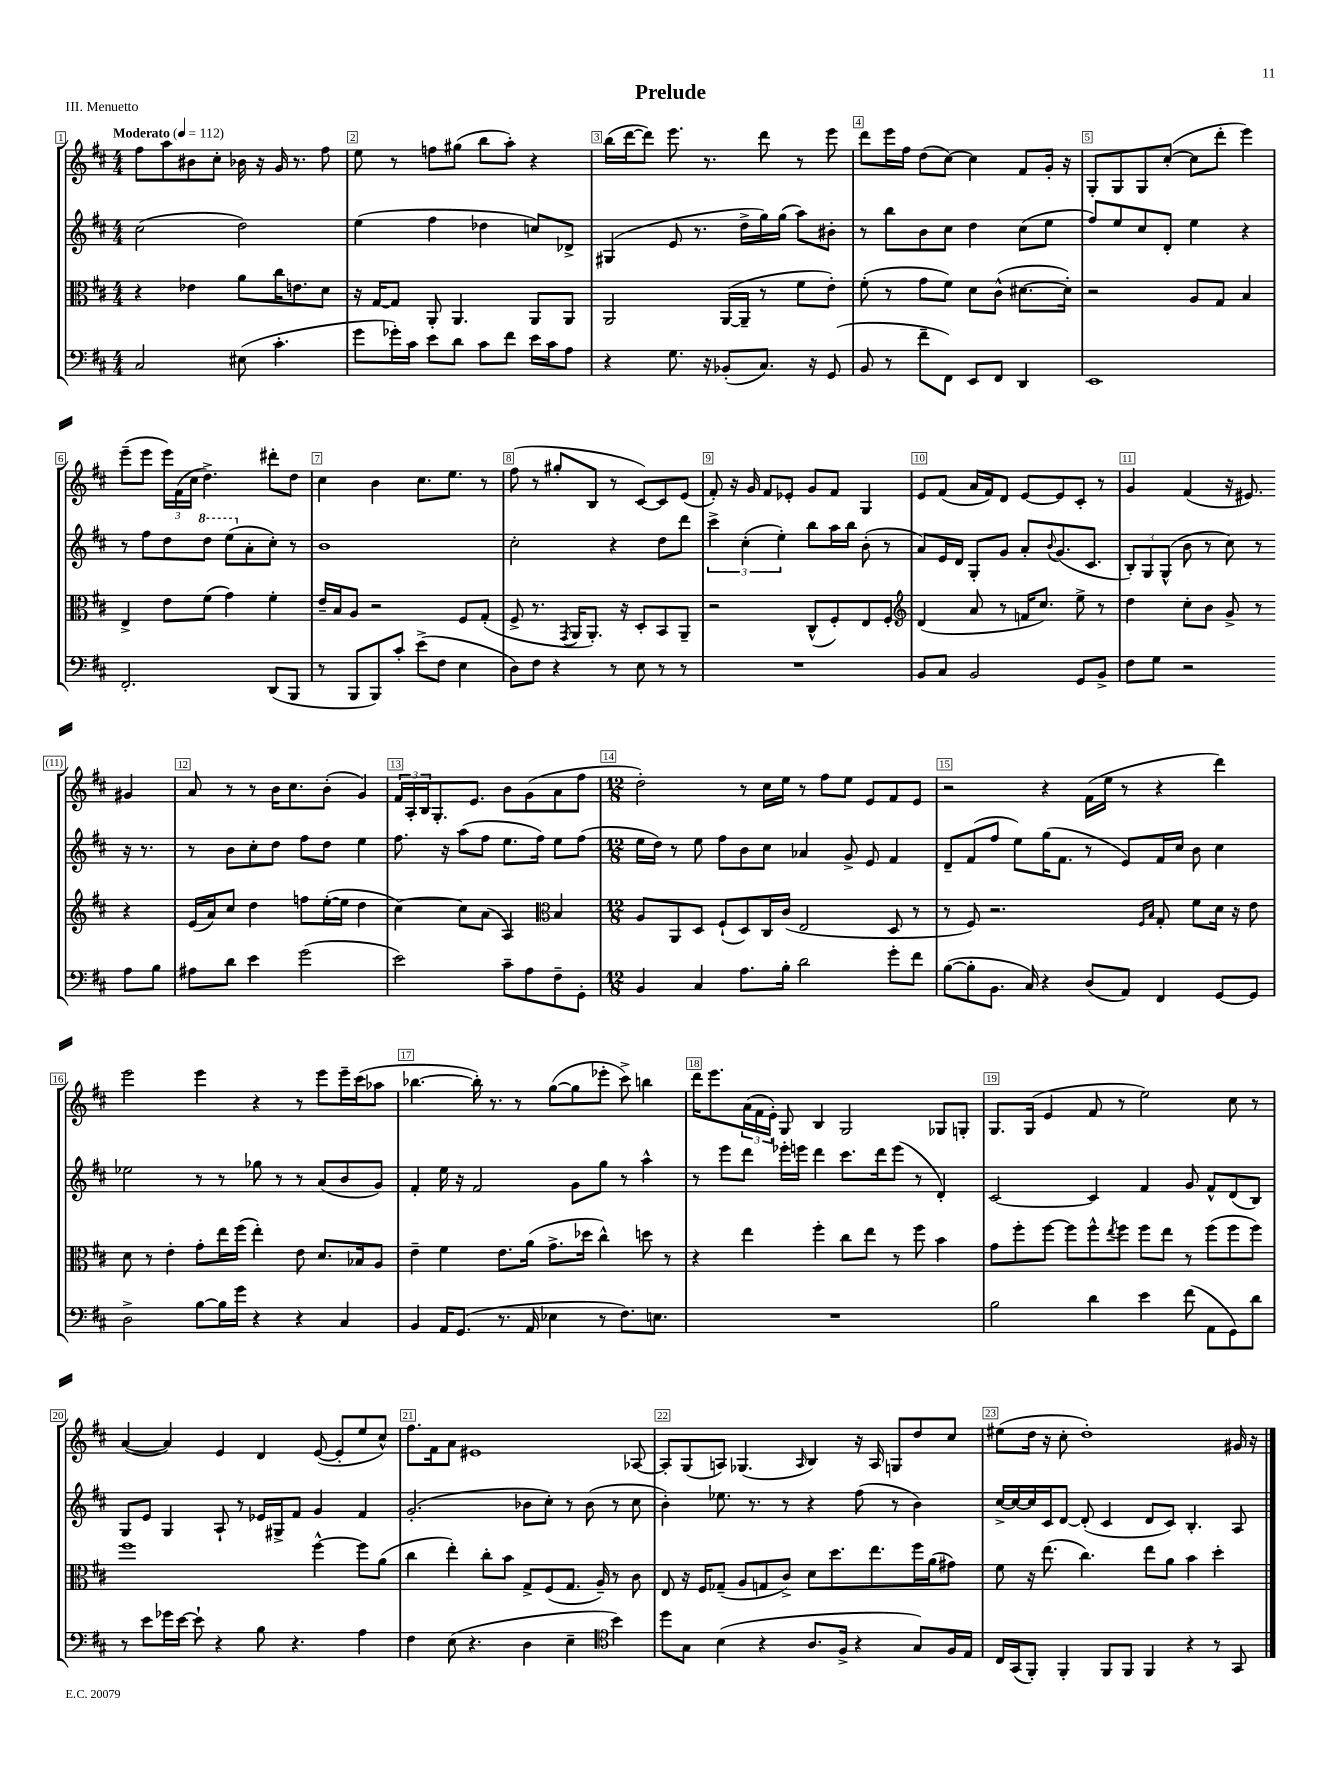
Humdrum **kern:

**kern	**kern	**kern	**kern
*staff4	*staff3	*staff2	*staff1
*clefF4	*clefC3	*clefG2	*clefG2
*k[f#c#]	*k[f#c#]	*k[f#c#]	*k[f#c#]
*M4/4	*M4/4	*M4/4	*M4/4
*MM112	*MM112	*MM112	*MM112
2C#	4r	(2cc#	8ff#
.	.	.	8aa
.	4e-	.	8b#
.	.	.	8cc#'
(8E#	8a	2dd)	16b-
.	.	.	16r
4.c#'	16cc#	.	16g
.	8.e	.	8.r
.	8d	.	8ff#
=	=	=	=
8g	16r	(4ee	8ee
.	[16G	.	.
16g-')	8G]	.	8r
16c#	.	.	.
8e	8AA'	4ff#	8ff
8d	4.AA	.	(8gg#
8c#	.	4dd-	8bb
8f#	.	.	8aa')
16e	8AA	8cc)	4r
16c#	.	.	.
8A	8AA	8d-^	.
=	=	=	=
4r	2AA	(4G#	(16bb
.	.	.	[16ddd
.	.	.	8ddd])
8.G	.	8e	8.eee
.	.	8.r	.
16r	.	.	8.r
(8BB-'	([16AA	.	.
.	16AA~]	16dd^	.
8.C#)	8r	16gg)	8ddd
.	.	(16gg	.
.	8f#	8aa)	8r
16r	.	.	.
(8GG	8e')	8b#'	8eee
=	=	=	=
8BB	(8f#'	8r	8ddd
8r	8r	8bb	16eee
.	.	.	16ff#
8f#~	8g	8b	(8dd
8FF#)	8f#)	8cc#	[8cc#)
8EE	8d	4dd	4cc#]
8FF#	(8c#^^	.	.
4DD	[8.d#	(8cc#	8f#
.	.	8ee	16g'
.	16d#'])	.	16r
=	=	=	=
1EE	2r	8ff#)	8G'
.	.	8ee	8G
.	.	8cc#	8G
.	.	8d'	([8cc#'
.	8A	4ee	8cc#]
.	8G	.	8ddd'
.	4B	4r	4eee)
=	=	=	=
2.FF#'	4E^	8r	(8eee~
.	.	8ff#	8eee
.	8e	8dd	24eee)
.	.	.	(24f#
.	.	.	24cc#
.	(8f#	8ddd	4.dd^)
.	4g)	(8eee	.
.	.	8a'	.
(8DD	4f#'	8cc#')	8ddd#'
8BBB	.	8r	8dd
=	=	=	=
8r	16e~	1b	4cc#
.	16B	.	.
8BBB	8A	.	.
8BBB)	2r	.	4b
8c#'	.	.	.
(8e^	.	.	8.cc#
8F#	.	.	.
.	.	.	8.ee
4E	8F#	.	.
.	(8G'	.	8r
=	=	=	=
8D)	8F#^	2cc#'	(8ff#
8F#	8.r	.	8r
4r	.	.	8gg#'
.	8qGG	.	.
.	16AA	.	.
.	8.AA')	.	8B
8r	.	4r	8r
.	16r	.	.
8E	8D'	.	[8c#)
8r	8BB	8dd	8c#]
8r	8AA~	8ddd	(8e
=	=	=	=
1r	2r	6ccc#^	8f#')
.	.	.	16r
.	.	(6cc#'	.
.	.	.	16g
.	.	.	8f#
.	.	6ee')	.
.	.	.	8e-'
.	(8C#^^	8bb	8g
.	8F#')	16aa	8f#
.	.	16bb	.
.	8E	(8b'	4G
.	8F#'	8r	.
=	=	=	=
*	*clefG2	*	*
8BB	(4d	8a)	8e
8C#	.	16e	(8f#
.	.	16d	.
2BB	8a	8G'	16a
.	.	.	16f#)
.	8r	8g	8d
.	16f	8a'	[8e
.	8.cc#)	.	.
.	.	8qqb	.
.	.	(8.g	8e]
8GG	8ee^	.	8c#'
.	.	8.c#	.
8BB^	8r	.	8r
=	=	=	=
8F#	4dd	12B')	4g
.	.	12G	.
8G	.	.	.
.	.	(12G^^	.
2r	8cc#'	8b	(4f#
.	8b	8r	.
.	8g^	8cc#)	16r
.	.	.	8.e#)
.	8r	8r	.
8A	4r	16r	4g#
.	.	8.r	.
8B	.	.	.
=	=	=	=
8A#	(16e	8r	8a
.	16a)	.	.
8d	8cc#	8b	8r
4e	4dd	8cc#'	8r
.	.	8dd	16b
.	.	.	8.cc#
(2g	8ff	8ff#	.
.	([16ee'	8dd	(8b'
.	16ee]	.	.
.	4dd	4ee	4g)
=	=	=	=
2e)	[4cc#)	8.ff#	24f#
.	.	.	24A'
.	.	.	24B
.	.	.	8.G'
.	.	16r	.
.	8cc#]	(8aa	.
.	.	.	8.e
.	(8a	8ff#	.
8c#~	4A)	8.ee	8b
8A	.	.	(8g
.	.	16ff#)	.
*	*clefC3	*	*
8F#~	4B	8ee	8a
8GG'	.	(8ff#	8ff#
=	=	=	=
*M12/8	*M12/8	*M12/8	*M12/8
4BB	8A	16ee	2dd')
.	.	16dd)	.
.	8AA	8r	.
4C#	8D	8ee	.
.	(8F#`	8ff#	.
8.A	8D)	8b	8r
.	16C#	8cc#	16cc#
16B'	(16c#	.	16ee
2d	2E	4a-	8r
.	.	.	8ff#
.	.	8g^	8ee
.	.	8e	8e
8g'	8D	4f#	8f#
8f#	8r	.	8e
=	=	=	=
([8B	8r	8d~	2r
8B']	8F#)	(8f#	.
8.BB	2.r	8ff#	.
.	.	8ee)	.
16C#)	.	.	.
4r	.	(16gg	4r
.	.	8.f#	.
(8D	.	8r	(16f#
.	.	.	16ee
8AA)	.	8e)	8r
.	16qqF#	.	.
.	16qqB	.	.
4FF#	8G'	16f#	4r
.	.	16cc#	.
.	8f#	8b	.
[8GG	16d	4cc#	4ddd)
.	16r	.	.
8GG]	8e	.	.
=	=	=	=
2D^	8d	2ee-	2eee
.	8r	.	.
.	4e'	.	.
[8B	8g'	8r	4eee
16B]	16ee	8r	.
16g	(16ff#	.	.
4r	4ee')	8gg-	4r
.	.	8r	.
4r	8e	8r	8r
.	8.d	(8a	8eee
4C#	.	8b	16eee~
.	16B-	.	(16ccc#
.	8A	8g)	8aa-
=	=	=	=
4BB	4e~	4f#'	[4.bb-
16AA	4f#	16ee	.
(8.GG	.	16r	.
.	.	2f#	16bb-'])
.	.	.	8.r
8.r	8.e	.	.
.	.	.	8r
16AA	(16a	.	.
4E-	8.g^	.	([8gg
.	.	8g	8gg]
.	16dd-	.	.
8r	4cc#^^)	8gg	8eee-'
8.F#)	.	8r	8ccc#^)
.	8dd	4aa^^	4bb
8.E	.	.	.
.	8r	.	.
=	=	=	=
1.r	4r	8r	16ddd
.	.	.	8.eee
.	.	8eee	.
.	4ee	8ddd	(24a
.	.	.	24f#
.	.	.	24e')
.	.	16eee-'	8G
.	.	16eee	.
.	4ff#'	4ddd	4B
.	8cc#	8.ccc#	2G
.	8ee	.	.
.	.	16ddd	.
.	8r	(8eee	.
.	8ff#	8r	.
.	4b	4d')	8G-
.	.	.	8G'
=	=	=	=
2B	8g	[2c#	8.G
.	8ff#'	.	.
.	.	.	(16G
.	[8ff#	.	4e
.	8ff#]	.	.
4d	8ff#^^	4c#]	8f#
.	8qee	.	.
.	8ff#	.	8r
4e	8ff#	4f#	2ee)
.	8ee	.	.
(8f#	8r	8g	.
8AA	(8ff#	8f#^^	.
8GG)	8ff#	(8d	8cc#
8d	8ff#)	8B)	8r
=	=	=	=
8r	1ff#	8G	([4a
8e	.	8e	.
16g-	.	4G	4a])
[16e	.	.	.
8e`]	.	.	.
4r	.	8A`	4e
.	.	8r	.
8B	.	16e-	4d
.	.	16G#^	.
4.r	.	8f#	.
.	[4ff#^^	4g	([8e
.	.	.	8e']
4A	8ff#]	4f#	8ee
.	(8a	.	8cc#^^)
=	=	=	=
4F#	4cc#	(2.g'	8.ff#
.	.	.	16f#
(8E	4ee')	.	8a
4.r	.	.	1e#
.	8cc#'	.	.
.	8b	.	.
4D	8G^	8b-	.
.	(8F#	8cc#')	.
4E~	8.G	8r	.
.	.	(8b-	.
.	16A~)	.	.
*clefC4	*	*	*
4b)	8r	8r	.
.	8c#	8cc#	[8A-
=	=	=	=
8dd	8E	4b')	8A-']
8G	16r	.	(8G
.	16F#	.	.
(4B	(8G-~	8.ee-	8A)
.	8A	.	(4.G-
.	.	8.r	.
4r	8G	.	.
.	8c#^)	8r	.
.	.	.	16qqA
8.A	8d	4r	4B)
.	8.dd	.	.
16F#^	.	.	.
4r	.	(8ff#	16r
.	8.ee	.	16A
.	.	8r	8G
8G)	16ff#	4b)	8dd
.	(16a	.	.
16F#	8g#)	.	8cc#
16E	.	.	.
=	=	=	=
16C#	8f#	[16cc#^	(8ee#
(16GG	.	16cc#_	.
8FF#')	16r	16cc#]	16dd
.	(8.ee	16c#	16r
4FF#'	.	[8d	8cc#'
.	4.cc#)	(8d']	1dd')
8FF#	.	4c#	.
8FF#	.	.	.
4FF#	8ee	8d	.
.	8a	8c#)	.
4r	4b	4.B'	.
8r	4dd'	.	.
8GG	.	8A	16g#
.	.	.	16r
==	==	==	==
*-	*-	*-	*-
